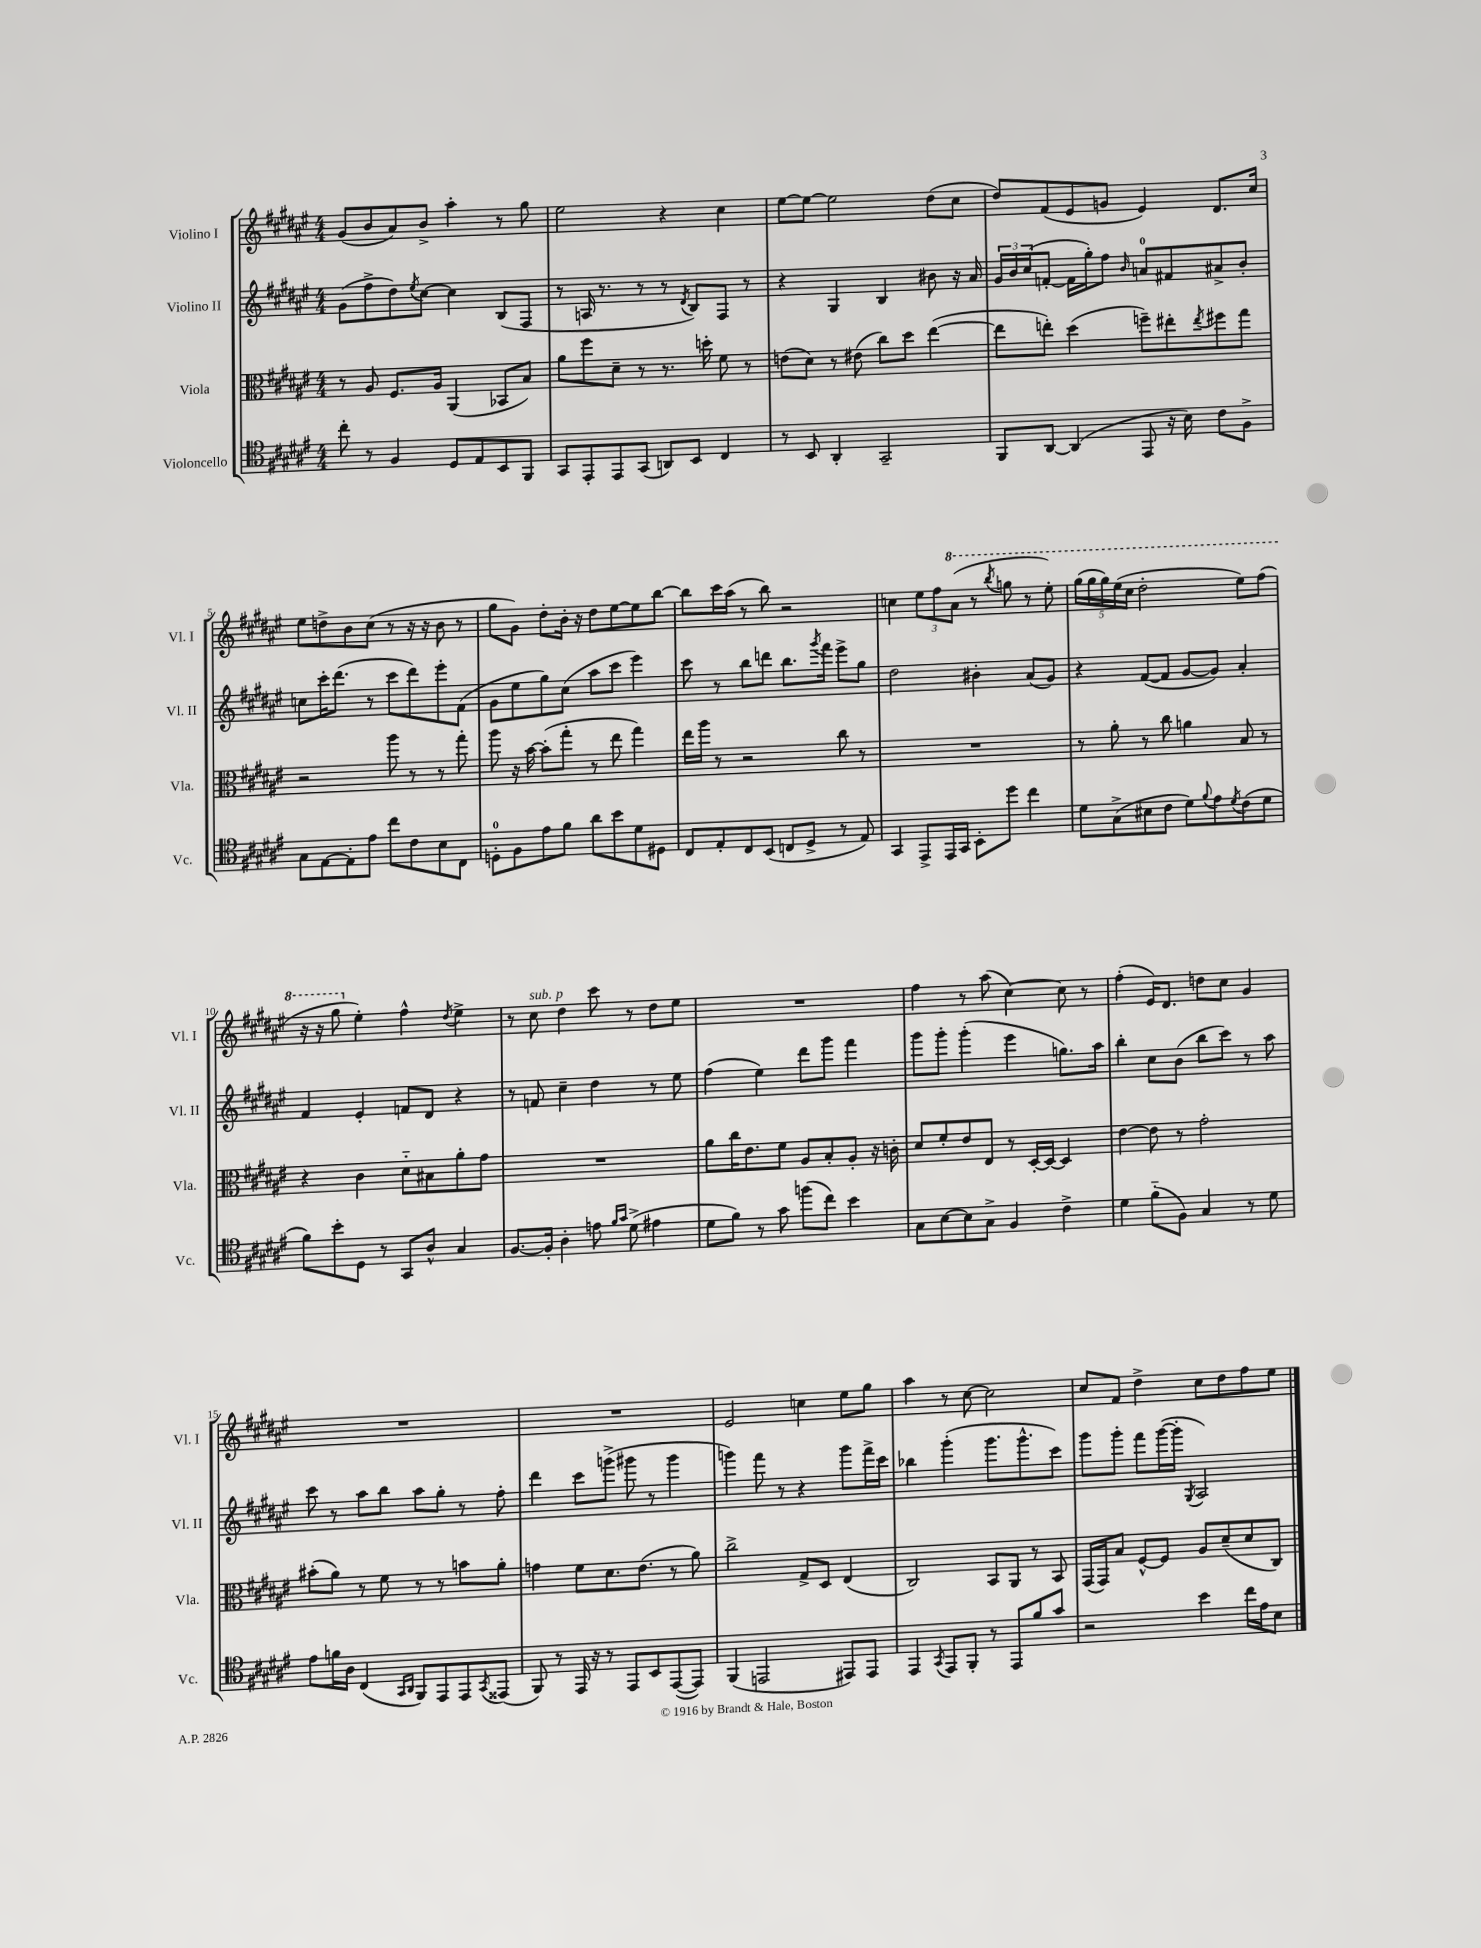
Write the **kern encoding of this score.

**kern	**kern	**kern	**kern
*part4	*part3	*part2	*part1
*staff4	*staff3	*staff2	*staff1
*I"Violoncello	*I"Viola	*I"Violino II	*I"Violino I
*I'Vc.	*I'Vla.	*I'Vl. II	*I'Vl. I
*clefC4	*clefC3	*clefG2	*clefG2
*k[f#c#g#d#a#e#]	*k[f#c#g#d#a#e#]	*k[f#c#g#d#a#e#]	*k[f#c#g#d#a#e#]
*M4/4	*M4/4	*M4/4	*M4/4
=1	=1	=1	=1
8cc#'\	8r	(8g#\L	(8g#/L
8r	8A#/	8ff#^\	8b/
4F#/	8.F#/L	8dd#\)	8a#/)
.	.	8qee#/	.
.	.	[8cc#\J	8b^/J
.	16A#/Jk	.	.
8D#/L	(4AA#/	4cc#\]	4aa#'\
8E#/	.	.	.
8BB/	8BB-X/L	(8B/L	8r
8FF#/J	8B/J)	8F#/J	8gg#\
=2	=2	=2	=2
8GG#/L	8a#\L	8r	2ee#\
8EE#'/	8ff#\	16An/	.
.	.	8.r	.
8EE#/	8d#~\J	.	.
(8GG#/J	8r	8r	.
8AAn/L)	8.r	8r	4r
.	.	8qd#/	.
8BB/J	.	8B/L)	.
.	16ddn'\	.	.
4C#/	8f#\	8F#/J	4cc#\
.	8r	8r	.
=3	=3	=3	=3
8r	(8en\L	4r	[8ee#\L
8BB/	8d#\J)	.	8ee#\J_
4AA#'/	8r	4G#/	2ee#\]
.	(8e#X\	.	.
2GG#~/	8cc#\L)	4B/	.
.	8dd#\J	.	.
.	([4ee#\	8b#X\	(8dd#\L
.	.	16r	8cc#\J
.	.	16a#/	.
=4	=4	=4	=4
8FF#/L	8ee#\L]	24g#/LL	8dd#/L)
.	.	24b/	.
.	.	(24cc#/J	.
[8AA#/J	8een'\J)	[8fn'/J	(8f#/
(4AA#/]	(4dd#\	16f\LL]	8e#/
.	.	16gg#'\J)	.
.	.	8ff#\J	8gn/J
.	.	16qqb/	.
8EE#/	8ffn~\L)	8an/L	4e#/)
16r	8ee#X'\	8f#X/	.
16B\)	.	.	.
.	8qee#/	.	.
8c#\L	8ff#X\	8a#X^/	8.d#/L
8F#^\J	8gg#\J	8b'/J	.
.	.	.	16cc#/Jk
!!LO:LB:g=z
=5	=5	=5	=5
8G#\L	2r	8ccn\L	8ee#\L
[8E#\	.	16ccc#'\K	8ddn^\
.	.	(8.ddd#\J	.
8E#'\]	.	.	8b\
8e#\J	.	8r	(8cc#\J
8cc#\L	8aa#\	8ccc#\L	8r
8c#\	8r	8ddd#\)	16r
.	.	.	16r
8B\	8r	8eee#'\	8b\
8C#\J	8gg#'\	(8f#\J	8r
=6	=6	=6	=6
8Dn'\L	8aa#\	8g#\L	8gg#\L
8F#\	16r	8ee#\	8g#\J)
.	[16b\	.	.
8e#\	(8b'\L]	8gg#\)	8dd#'\L
8f#\J	8gg#'\J	(8cc#\J	16b'\Jk
.	.	.	16r
8a#\L	8r	8aa#\L	8dd#\L
8b\	8ee#\	8ccc#\J	[8ee#\
8d#\	4gg#\)	4eee#\)	8ee#\]
8D#X\J	.	.	[8bb\J
=7	=7	=7	=7
8C#/L	16ee#\LL	8ccc#\	8bb\L]
.	16aa#\JJ	.	.
8E#'/	8r	8r	16ccc#\L
.	.	.	(16aa#\JJ
8C#/	2r	8bb\L	8r
(8BB/J	.	8dddn\J	8bb\)
8Cn/L	.	8.bb\L	2r
8D#^/J	.	.	.
.	.	8qggg#/	.
.	.	16fff#\Jk	.
8r	8cc#\	8eee#^\L	.
8E#/)	8r	8gg#\J	.
=8	=8	=8	=8
4GG#/	1r	2dd#\	4ccn\
8EE#^/L	.	.	12ee#\L
.	.	.	12ff#\
16EE#/L	.	.	.
*	*	*	*8va
.	.	.	(12aa#\J
16GG#/JJ	.	.	.
8BB'\L	.	4b#X'\	8r
.	.	.	8qbbb/
8dd#\J	.	.	8gggn\
4cc#\	.	(8a#/L	8r
.	.	8g#/J)	8eee#'\)
=9	=9	=9	=9
8d#\L	8r	4r	(20ggg#\LL
.	.	.	20ggg#\
.	.	.	20ggg#\)
(8G#^\	8a#'\	.	.
.	.	.	(20eee#\
.	.	.	20ccc#\JJ
8B#X\	8r	([8f#/L	2ddd#'\
8c#\J	8cc#\	8f#/J]	.
8d#\L)	4an\	[8g#/L	.
8qqf#/	.	.	.
8e#\	.	8g#/J])	.
8qd#/	.	.	.
(8c#\	8B/	4a#'/	8eee#\L)
8d#\J	8r	.	(8fff#\J
!!LO:LB:g=z
=10	=10	=10	=10
8f#\L)	4r	4f#/	16r
.	.	.	16r
8b'\	.	.	8ggg#\
*	*	*	*X8va
8D#\J	4c#\	4e#'/	4ee#'\)
8r	.	.	.
8GG#/L	8d#\L	8fn/L	4ff#^^\
8A#^^/J	8B#X\	8d#/J	.
.	.	.	8qdd#/
4G#/	8a#'\	4r	4ee#^\
.	8g#\J	.	.
=11	=11	=11	=11
[8.F#/L	1r	8r	8r
!	!	!	!LO:TX:a:i:t=sub. p
.	.	8fn/	8cc#\
16F#'/Jk]	.	.	.
4A#'\	.	4cc#~\	4dd#\
8en\	.	4dd#\	8ccc#\
16qqf#/LL	.	.	.
16qqg#/JJ	.	.	.
(8d#^\	.	.	8r
4e#X\	.	8r	8dd#\L
.	.	8ee#\	8ee#\J
=12	=12	=12	=12
8d#\L	8a#\L	(4ff#\	1r
8f#\J)	16cc#\K	.	.
.	8.e#\	.	.
8r	.	4ee#\)	.
8g#\	8f#\J	.	.
(8ffn\L	8A#/L	8ddd#\L	.
8cc#\J)	8B'/	8ggg#\J	.
4b\	8A#'/J	4fff#\	.
.	16r	.	.
.	16cn'\	.	.
=13	=13	=13	=13
8G#\L	8d#/L	8ggg#\L	4ff#\
[8B\	8f#'/	8ggg#'\J	.
8B\]	8e#/	(4ggg#'\	8r
8G#^\J	8E#/J	.	(8aa#\
4F#/	8r	4eee#\	[4cc#\)
.	[16D#'/LL	.	.
.	16D#/JJ_	.	.
4c#^\	4D#/]	8.ggn\L)	8cc#\]
.	.	.	8r
.	.	16aa#\Jk	.
=14	=14	=14	=14
4d#\	[4e#\	4bb'\	(4ff#'\
(8f#\L	8e#\]	8cc#\L	16e#/KL)
.	.	.	8.d#/J
8F#\J)	8r	(8b\J	.
4G#/	2g#'\	8bb\L	8ddn\L
.	.	8ccc#\J)	8cc#\J
8r	.	8r	4g#/
8d#\	.	8aa#\	.
!!LO:LB:g=z
=15	=15	=15	=15
8e#\L	(8b#X'\L	8ccc#\	1r
16fn\L	8a#\J)	8r	.
16A#\JJ	.	.	.
(4C#/	8r	8aa#\L	.
.	8f#\	8bb\J	.
16qqGG#/LL	.	.	.
16qqAA#/JJ	.	.	.
8FF#/L)	8r	8aa#\L	.
8EE#/	8r	8gg#'\J	.
8EE#/	8bn\L	8r	.
8qGG#/	.	.	.
(8EE##X/J	8a#'\J	8ff#'\	.
=16	=16	=16	=16
8FF#/)	4gn\	4ddd#\	1r
8r	.	.	.
16EE#/	8f#\L	8ccc#\L	.
16r	.	.	.
8r	8.d#\	(8gggn^\J	.
8EE#/L	.	8ggg#X\	.
.	(8.e#\J	.	.
8BB/	.	8r	.
([8EE#/	8r	4ggg#\	.
8EE#/J])	8a#\)	.	.
=17	=17	=17	=17
(4FF#/	2cc#^\	4gggn\)	2e#/
2EEn/	.	8fff#\	.
.	.	8r	.
.	8G#^/L	4r	4ccn\
.	8D#/J	.	.
8EE#X/L)	(4E#/	8ggg\L	8ee#\L
8EE#/J	.	16fff#^\L	8gg#\J
.	.	16ccc#\JJ	.
=18	=18	=18	=18
4EE#/	2C#/)	4bb-X\	4aa#\
8qGG#/	.	.	.
8EE#/L	.	(4ggg#'\	8r
8FF#'/J	.	.	[8cc#\
8r	8BB/L	8.ggg#\L	2cc#\]
8EE#/L	8AA#/J	.	.
.	.	8.ggg#^^\	.
8f#/	8r	.	.
8g#/J	8BB/	8ccc#\J)	.
=19	=19	=19	=19
2r	(16GG#/LL	8ggg#\L	8cc#/L
.	16GG#/J)	.	.
.	8B/J	8ggg#'\J	8f#/J
.	[8F#^^/L	8fff#\L	4dd#^\
.	8F#/J]	([16ggg#\L	.
.	.	16ggg#'\JJ]	.
.	.	8qG#/	.
4b\	8A#/L	2A#/)	8cc#\L
.	(8d#~/	.	8dd#\
16cc#\LL	8d#/	.	8ff#\
16e#\J	.	.	.
8B\J	8C#/J)	.	8ee#\J
==	==	==	==
*-	*-	*-	*-
